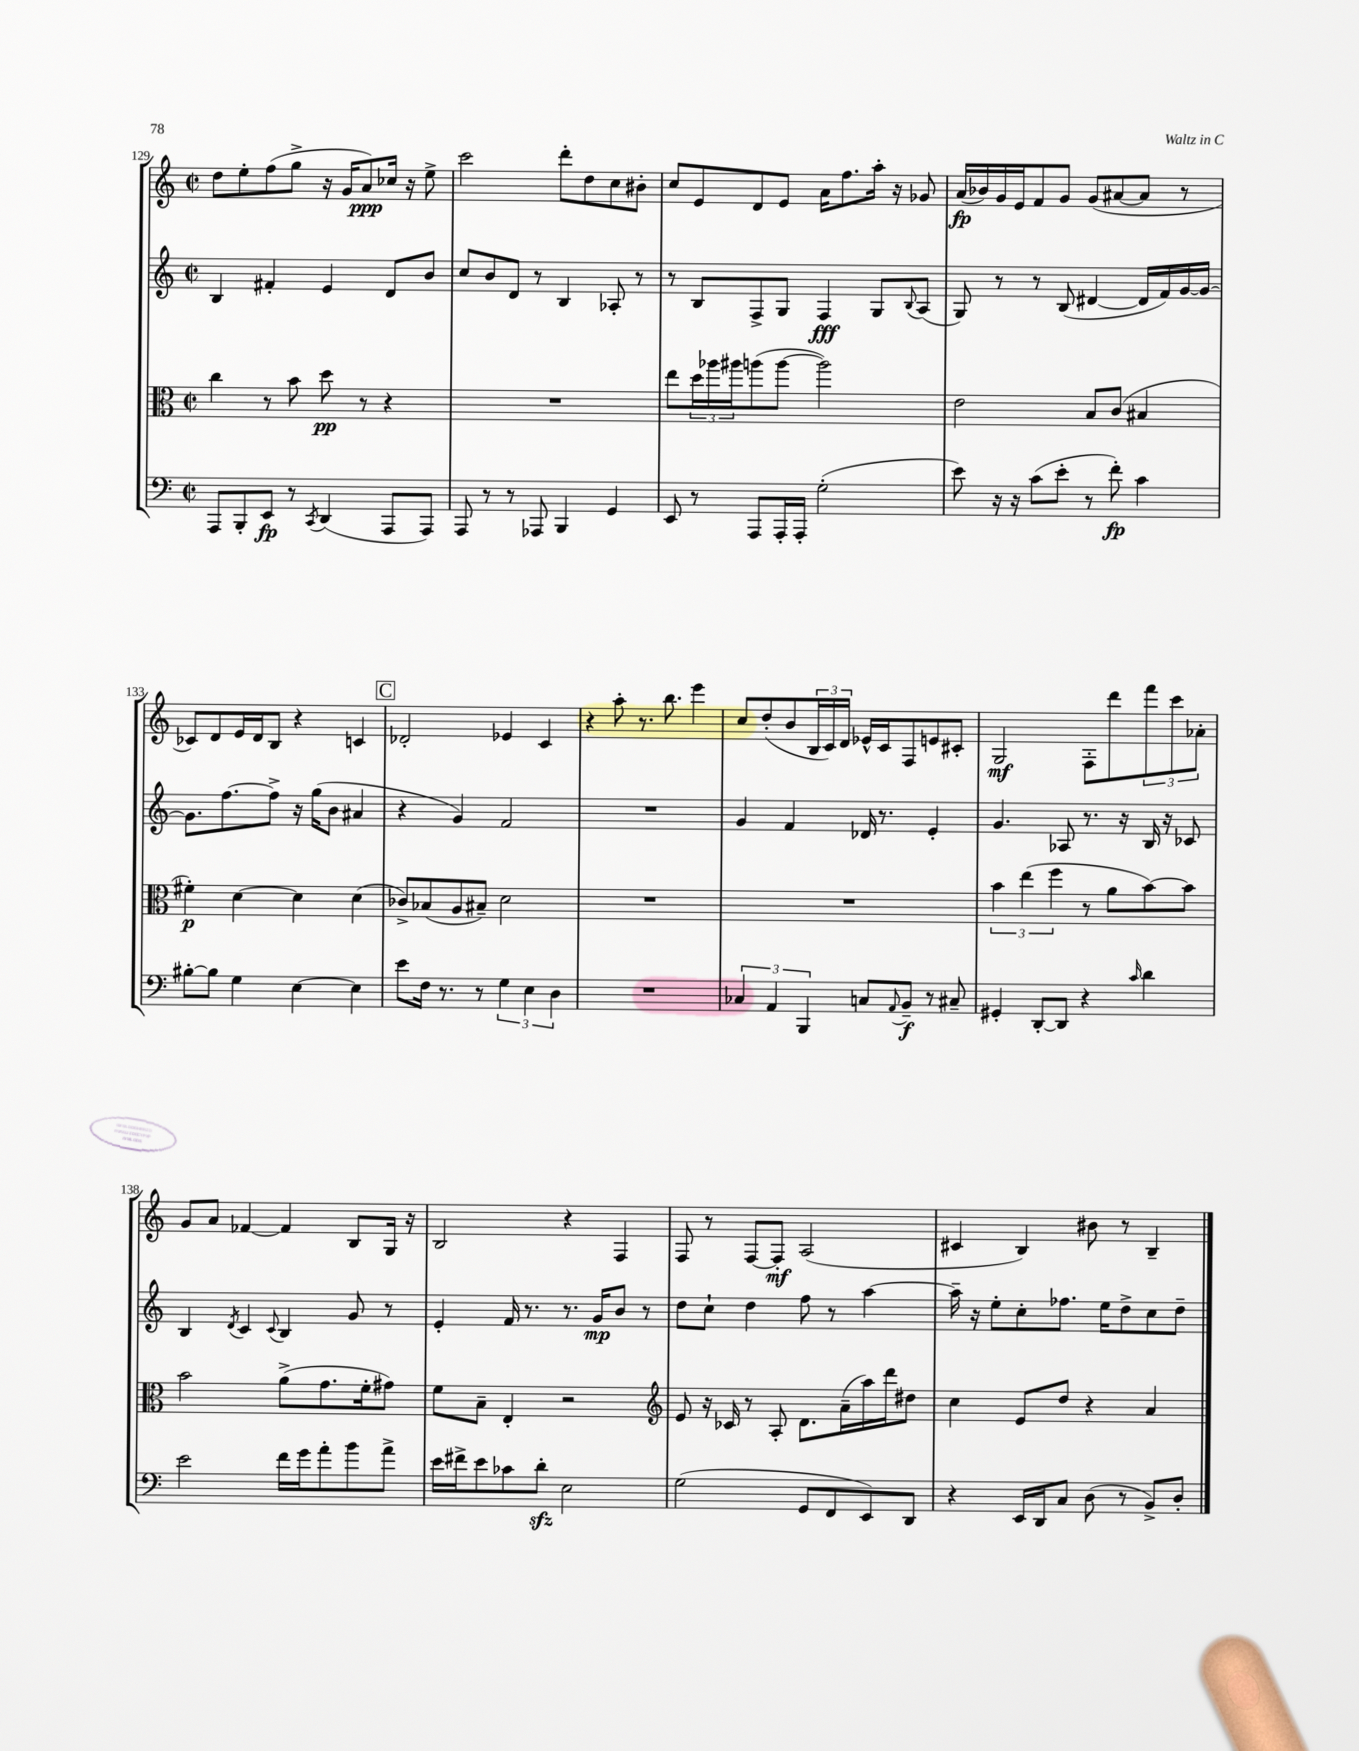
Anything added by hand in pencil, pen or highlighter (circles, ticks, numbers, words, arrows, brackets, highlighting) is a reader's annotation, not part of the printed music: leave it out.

**kern	**dynam	**kern	**dynam	**kern	**dynam	**kern	**dynam
*part4	*part4	*part3	*part3	*part2	*part2	*part1	*part1
*staff4	*staff4	*staff3	*staff3	*staff2	*staff2	*staff1	*staff1
*clefF4	*	*clefC3	*	*clefG2	*	*clefG2	*
*k[]	*	*k[]	*	*k[]	*	*k[]	*
*M2/2	*	*M2/2	*	*M2/2	*	*M2/2	*
*met(c|)	*	*met(c|)	*	*met(c|)	*	*met(c|)	*
=129	=129	=129	=129	=129	=129	=129	=129
8AAA/L	.	4cc\	.	4B/	.	8dd\L	.
8BBB'/	.	.	.	.	.	8ee'\	.
8EE/J	fp	8r	.	4f#X'/	.	(8ff\	.
8r	.	8b\	.	.	.	8gg^\J	.
8qCC/	.	.	.	.	.	.	.
(4DD/	.	8dd\	pp	4e/	.	16r	.
.	.	.	.	.	.	16g/KL	.
.	.	8r	.	.	.	8a/)	ppp
8AAA/L	.	4r	.	8d/L	.	16cc-X/Jk	.
.	.	.	.	.	.	16r	.
8AAA/J)	.	.	.	8b/J	.	8ee^\	.
=130	=130	=130	=130	=130	=130	=130	=130
8AAA/	.	1r	.	8cc/L	.	2ccc\	.
8r	.	.	.	8b/	.	.	.
8r	.	.	.	8d/J	.	.	.
8AAA-X/	.	.	.	8r	.	.	.
4BBB/	.	.	.	4B/	.	8ddd'\L	.
.	.	.	.	.	.	8dd\	.
4GG/	.	.	.	8A-X'/	.	8cc\	.
.	.	.	.	8r	.	8b#X'\J	.
=131	=131	=131	=131	=131	=131	=131	=131
8EE/	.	8ee\L	.	8r	.	8cc/L	.
8r	.	24dd\L	.	8B/L	.	8e/	.
.	.	24aa-X\	.	.	.	.	.
.	.	24aa#X\J	.	.	.	.	.
8AAA/L	.	(8aan\	.	8F^/	.	8d/	.
16AAA'/L	.	[8aa\J	.	8G/J	.	8e/J	.
16AAA'/JJ	.	.	.	.	.	.	.
(2G'\	.	2aa\])	.	4F/	fff	16a\KL	.
.	.	.	.	.	.	8.ff\	.
.	.	.	.	8G/L	.	16aa'\Jk	.
.	.	.	.	.	.	16r	.
.	.	.	.	8qqB/	.	.	.
.	.	.	.	(8A/J	.	8g-X/	.
=132	=132	=132	=132	=132	=132	=132	=132
8e\)	.	2e\	.	8G/)	.	(16a/LL	fp
.	.	.	.	.	.	16b-X/)	.
16r	.	.	.	8r	.	16g/	.
16r	.	.	.	.	.	16e/J	.
(8c\L	.	.	.	8r	.	8f/	.
8e'\J	.	.	.	(8B/	.	8g/J	.
8r	.	8B/L	.	[4d#X/	.	(8g/L	.
8f'\)	fp	(8c/J	.	.	.	[8a#X/	.
4c\	.	4B#X/	.	16d#/LL]	.	8a#/J]	.
.	.	.	.	16f/)	.	.	.
.	.	.	.	[16g/	.	8r	.
.	.	.	.	16g/JJ_	.	.	.
!!LO:LB:g=z
=133	=133	=133	=133	=133	=133	=133	=133
[8B#X'\L	.	4f#X'\)	p	8.g\L]	.	8c-X/L)	.
8B#\J]	.	.	.	.	.	8d/	.
.	.	.	.	[8.ff\	.	.	.
4G\	.	[4d\	.	.	.	16e/L	.
.	.	.	.	.	.	16d/J	.
.	.	.	.	8ff^\J]	.	8B/J	.
[4E\	.	4d\]	.	16r	.	4r	.
.	.	.	.	(16gg\KL	.	.	.
.	.	.	.	8b\J	.	.	.
4E\]	.	(4d\	.	4a#X/	.	4cn/	.
!!LO:REH:place=s1:t=C
=134	=134	=134	=134	=134	=134	=134	=134
8e\L	.	8c-X^/L)	.	4r	.	2d-X'/	.
16F\Jk	.	(8B-X/	.	.	.	.	.
8.r	.	.	.	.	.	.	.
.	.	8A/	.	4g/)	.	.	.
8r	.	8B#X~/J)	.	.	.	.	.
6G\	.	2d\	.	2f/	.	4e-X/	.
6E\	.	.	.	.	.	.	.
.	.	.	.	.	.	4c/	.
6D\	.	.	.	.	.	.	.
=135	=135	=135	=135	=135	=135	=135	=135
1r	.	1r	.	1r	.	4r	.
.	.	.	.	.	.	8aa'\	.
.	.	.	.	.	.	8.r	.
.	.	.	.	.	.	8.bb\	.
.	.	.	.	.	.	4eee\	.
=136	=136	=136	=136	=136	=136	=136	=136
6C-X/	.	1r	.	4g/	.	8cc/L	.
.	.	.	.	.	.	(8dd'/	.
6AA/	.	.	.	.	.	.	.
.	.	.	.	4f/	.	8b/	.
6BBB/	.	.	.	.	.	.	.
.	.	.	.	.	.	24B/L	.
.	.	.	.	.	.	24c/)	.
.	.	.	.	.	.	24d/JJ	.
8Cn/L	.	.	.	16d-X/	.	16e-X^^/LL	.
.	.	.	.	8.r	.	16c/J	.
8qqAA/	.	.	.	.	.	.	.
8BB~/J	f	.	.	.	.	8F/	.
8r	.	.	.	4e'/	.	8en/	.
8C#X~/	.	.	.	.	.	8c#X'/J	.
=137	=137	=137	=137	=137	=137	=137	=137
4GG#X'/	.	6b\	.	4.g/	.	2G/	mf
.	.	(6ee\	.	.	.	.	.
[8DD'/L	.	.	.	.	.	.	.
.	.	6ff\	.	.	.	.	.
8DD/J]	.	.	.	8A-X/	.	.	.
4r	.	8r	.	8.r	.	8F'\L	.
.	.	8a\L	.	.	.	8ddd\	.
.	.	.	.	16r	.	.	.
16qqc/	.	.	.	.	.	.	.
4d\	.	[8b\)	.	16B/	.	12fff\	.
.	.	.	.	16r	.	.	.
.	.	.	.	.	.	12ccc\	.
.	.	8b\J]	.	8c-X/	.	.	.
.	.	.	.	.	.	12a-X'\J	.
!!LO:LB:g=z
=138	=138	=138	=138	=138	=138	=138	=138
2e\	.	2b\	.	4B/	.	8g/L	.
.	.	.	.	.	.	8a/J	.
.	.	.	.	8qd/	.	.	.
.	.	.	.	4c/	.	[4f-X/	.
.	.	.	.	8qqc/	.	.	.
16f\LL	.	(8a^\L	.	4B/	.	4f-/]	.
16g\J	.	.	.	.	.	.	.
8a'\	.	8.g\	.	.	.	.	.
8b\	.	.	.	8g/	.	8B/L	.
.	.	16f'\k	.	.	.	.	.
8a^\J	.	8g#X\J)	.	8r	.	16G/Jk	.
.	.	.	.	.	.	16r	.
=139	=139	=139	=139	=139	=139	=139	=139
16e\LL	.	8f\L	.	4e'/	.	2B/	.
16f#X^\J	.	.	.	.	.	.	.
8e\	.	8B~\J	.	.	.	.	.
8c-X\	.	4E'/	.	16f/	.	.	.
.	.	.	.	8.r	.	.	.
8dzz'\J	.	.	.	.	.	.	.
2E\	.	2r	.	8.r	.	4r	.
.	.	.	.	16g/KL	mp	.	.
.	.	.	.	8b/J	.	4F/	.
.	.	.	.	8r	.	.	.
=140	=140	=140	=140	=140	=140	=140	=140
*	*	*clefG2	*	*	*	*	*
(2G\	.	8e/	.	8dd\L	.	8F/	.
.	.	16r	.	8cc`\J	.	8r	.
.	.	16c-X/	.	.	.	.	.
.	.	8r	.	4dd\	.	[8F/L	.
.	.	8A'/	.	.	.	8F'/J]	mf
8GG/L	.	8.d\L	.	8ff\	.	(2A/	.
8FF/	.	.	.	8r	.	.	.
.	.	(16a~\L	.	.	.	.	.
8EE/)	.	16aa\)	.	[4aa\	.	.	.
.	.	16ddd\J	.	.	.	.	.
8DD/J	.	8dd#X\J	.	.	.	.	.
=141	=141	=141	=141	=141	=141	=141	=141
4r	.	4cc\	.	16aa~\]	.	4c#X/	.
.	.	.	.	16r	.	.	.
.	.	.	.	8ee'\L	.	.	.
16EE/LL	.	8e/L	.	8cc'\	.	4B/)	.
16DD/J	.	.	.	.	.	.	.
8C/J	.	8dd/J	.	8.ff-X\J	.	.	.
(8D\	.	4r	.	.	.	8b#X\	.
.	.	.	.	16ee\KL	.	.	.
8r	.	.	.	8dd^\	.	8r	.
8BB^/L)	.	4a/	.	8cc\	.	4B~/	.
8D'/J	.	.	.	8dd~\J	.	.	.
==	==	==	==	==	==	==	==
*-	*-	*-	*-	*-	*-	*-	*-
